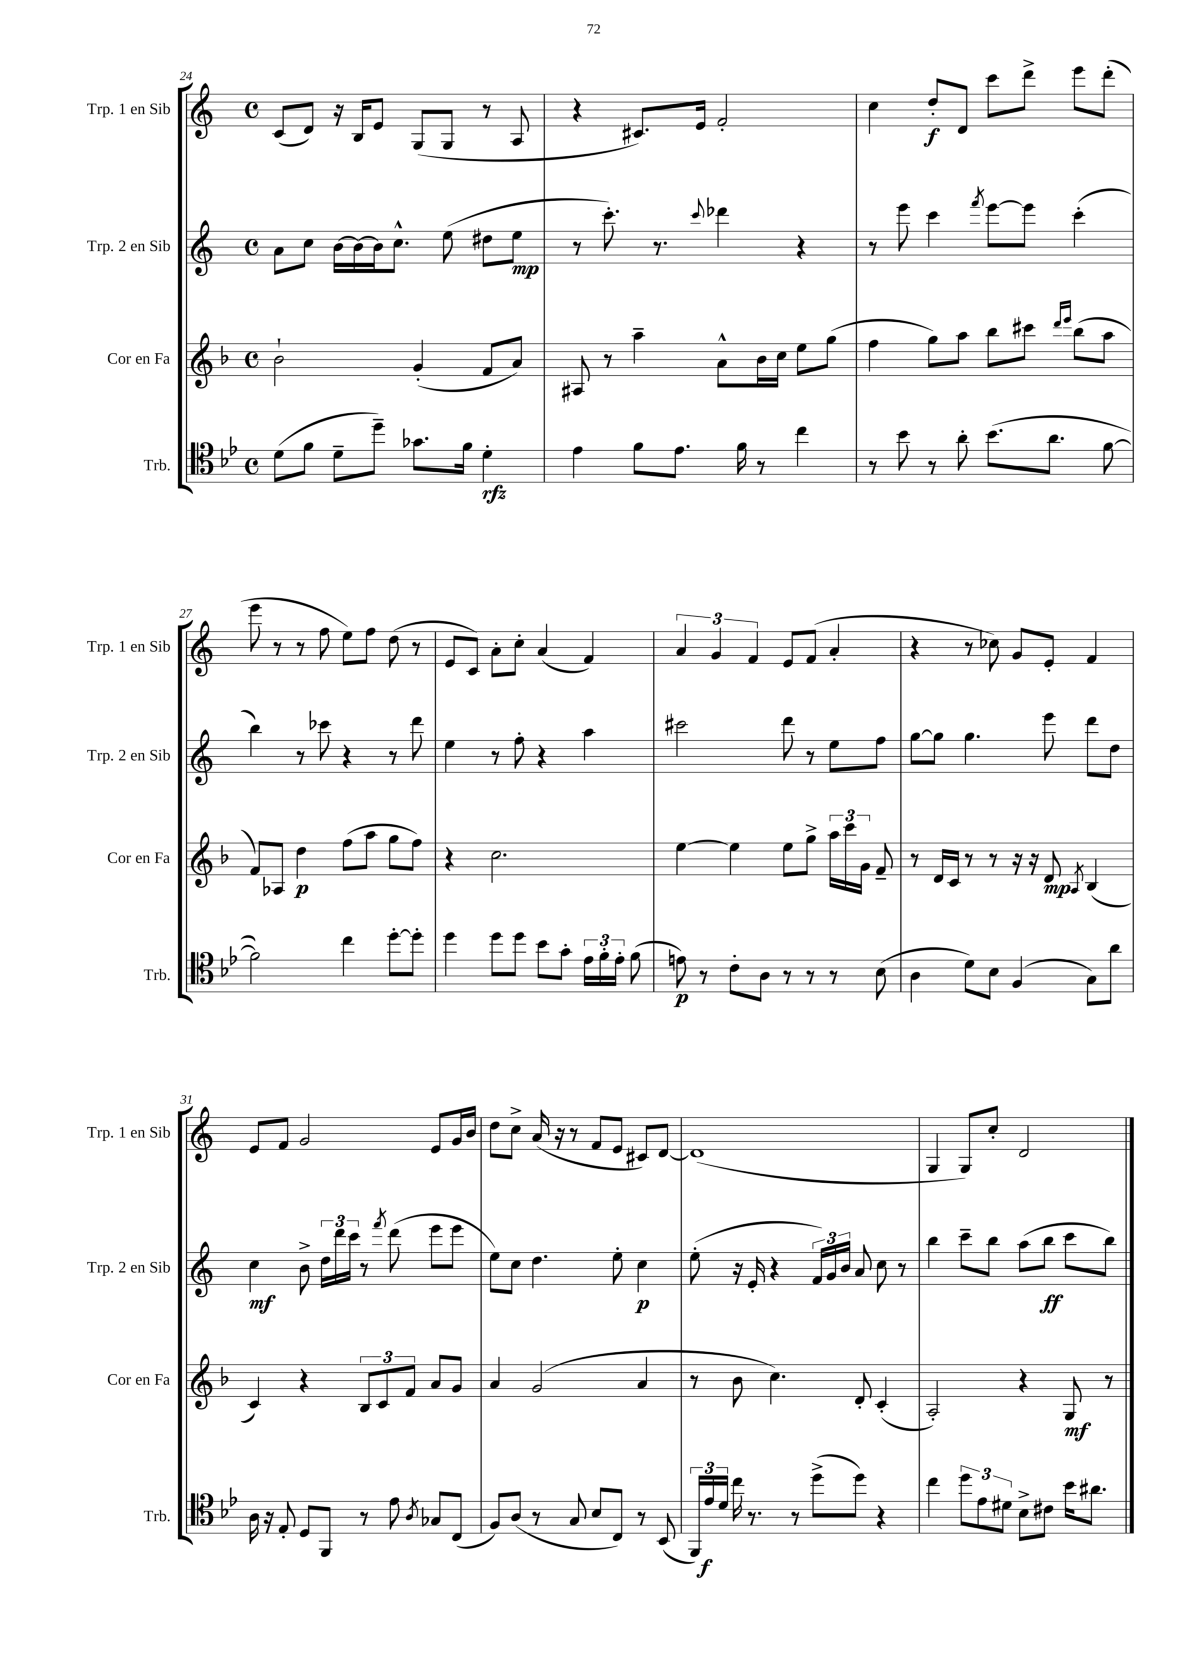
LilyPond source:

<<
\new StaffGroup <<
\new Staff = "s0" \with { instrumentName = "Trp. 1 en Sib" shortInstrumentName = "Trp. 1 en Sib" } {
    \clef treble \key c \major \defaultTimeSignature \time 4/4
    \autoBeamOff c'8[( d'8]) r16 b16[ e'8] g8[( g8] r8 a8 |
    r4 cis'8.[) e'16] f'2-. |
    c''4 d''8[-.\f d'8] c'''8[ d'''8]-> e'''8[ d'''8]-.( |
    e'''8 r8 r8 f''8 e''8[) f''8] d''8( r8 |
    e'8[ c'8]) a'8[-. c''8]-. a'4( f'4) |
    \tuplet 3/2 { a'4 g'4 f'4 } e'8[ f'8]( a'4-. |
    r4 r8 ces''8) g'8[ e'8]-. f'4 |
    e'8[ f'8] g'2 e'8[ g'16 b'16] |
    d''8[ c''8]-> a'16( r16 r8 f'8[ e'8] cis'8[) d'8]~ |
    d'1( |
    g4 g8[) c''8]-. d'2 \bar "|." |
}
\new Staff = "s1" \with { instrumentName = "Trp. 2 en Sib" shortInstrumentName = "Trp. 2 en Sib" } {
    \clef treble \key c \major \defaultTimeSignature \time 4/4
    \autoBeamOff a'8[ c''8] b'16[~ b'16~ b'16 c''8.]-^ e''8( dis''8[ e''8]\mp |
    r8 c'''8.-.) r8. \appoggiatura { c'''8 } des'''4 r4 |
    r8 e'''8 c'''4 \acciaccatura { f'''8 } e'''8[~ e'''8] c'''4-.( |
    b''4) r8 ces'''8 r4 r8 d'''8 |
    e''4 r8 f''8-. r4 a''4 |
    cis'''2 d'''8 r8 e''8[ f''8] |
    g''8[~ g''8] g''4. e'''8 d'''8[ d''8] |
    c''4\mf b'8-> \tuplet 3/2 { d''16[ d'''16 c'''16] } r8 \acciaccatura { f'''8 } d'''8( e'''8[ e'''8] |
    e''8[) c''8] d''4. e''8-. c''4\p |
    e''8-.( r16 e'16-. r4 \tuplet 3/2 { f'16[) g'16 b'16] } a'8 c''8 r8 |
    b''4 c'''8[-- b''8] a''8[( b''8]\ff c'''8[ b''8]) \bar "|." |
}
\new Staff = "s2" \with { instrumentName = "Cor en Fa" shortInstrumentName = "Cor en Fa" } {
    \clef treble \key f \major \defaultTimeSignature \time 4/4
    \autoBeamOff bes'2-! g'4-.( f'8[ a'8]) |
    ais8 r8 a''4-- a'8[-^ bes'16 c''16] e''8[ g''8]( |
    f''4 g''8[) a''8] bes''8[ cis'''8] \grace { d'''16[ e'''16] } bes''8[( a''8] |
    f'8[) aes8] d''4\p f''8[( a''8] g''8[ f''8]) |
    r4 c''2. |
    e''4~ e''4 e''8[ g''8]-> \tuplet 3/2 { a''16[ c'''16 g'16] } f'8-- |
    r8 d'16[ c'16] r8 r8 r16 r16 d'8\mp \acciaccatura { a8 } bes4( |
    c'4) r4 \tuplet 3/2 { bes8[ c'8 f'8] } a'8[ g'8] |
    a'4 g'2( a'4 |
    r8 bes'8 c''4.) d'8-. c'4-.( |
    a2-.) r4 g8\mf r8 \bar "|." |
}
\new Staff = "s3" \with { instrumentName = "Trb." shortInstrumentName = "Trb." } {
    \clef tenor \key bes \major \defaultTimeSignature \time 4/4
    \autoBeamOff d'8[( f'8] d'8[-- d''8]--) ges'8.[ f'16] d'4-.\rfz |
    ees'4 f'8[ ees'8.] f'16 r8 c''4 |
    r8 bes'8 r8 a'8-. bes'8.[( a'8.] f'8~ |
    f'2) c''4 d''8[~-. d''8]-. |
    d''4 d''8[ d''8] bes'8[ g'8]-. \tuplet 3/2 { ees'16[ f'16-. ees'16]-. } f'8( |
    e'8\p) r8 c'8[-. a8] r8 r8 r8 bes8( |
    a4 d'8[) bes8] f4( g8[) a'8] |
    a16 r16 ees8-. d8[ f,8] r8 ees'8 \acciaccatura { a8 } ges8[ c8]( |
    f8[) a8]( r8 g8 bes8[ c8]) r8 bes,8( |
    \tuplet 3/2 { f,16[) ees'16\f d'16] } c''16 r8. r8 d''8[->( d''8]) r4 |
    c''4 \tuplet 3/2 { d''8[ ees'8 dis'8] } bes8[-> cis'8] bes'16[ ais'8.] \bar "|." |
}
>>
>>
\layout { \context { \Score currentBarNumber = #24 } }
